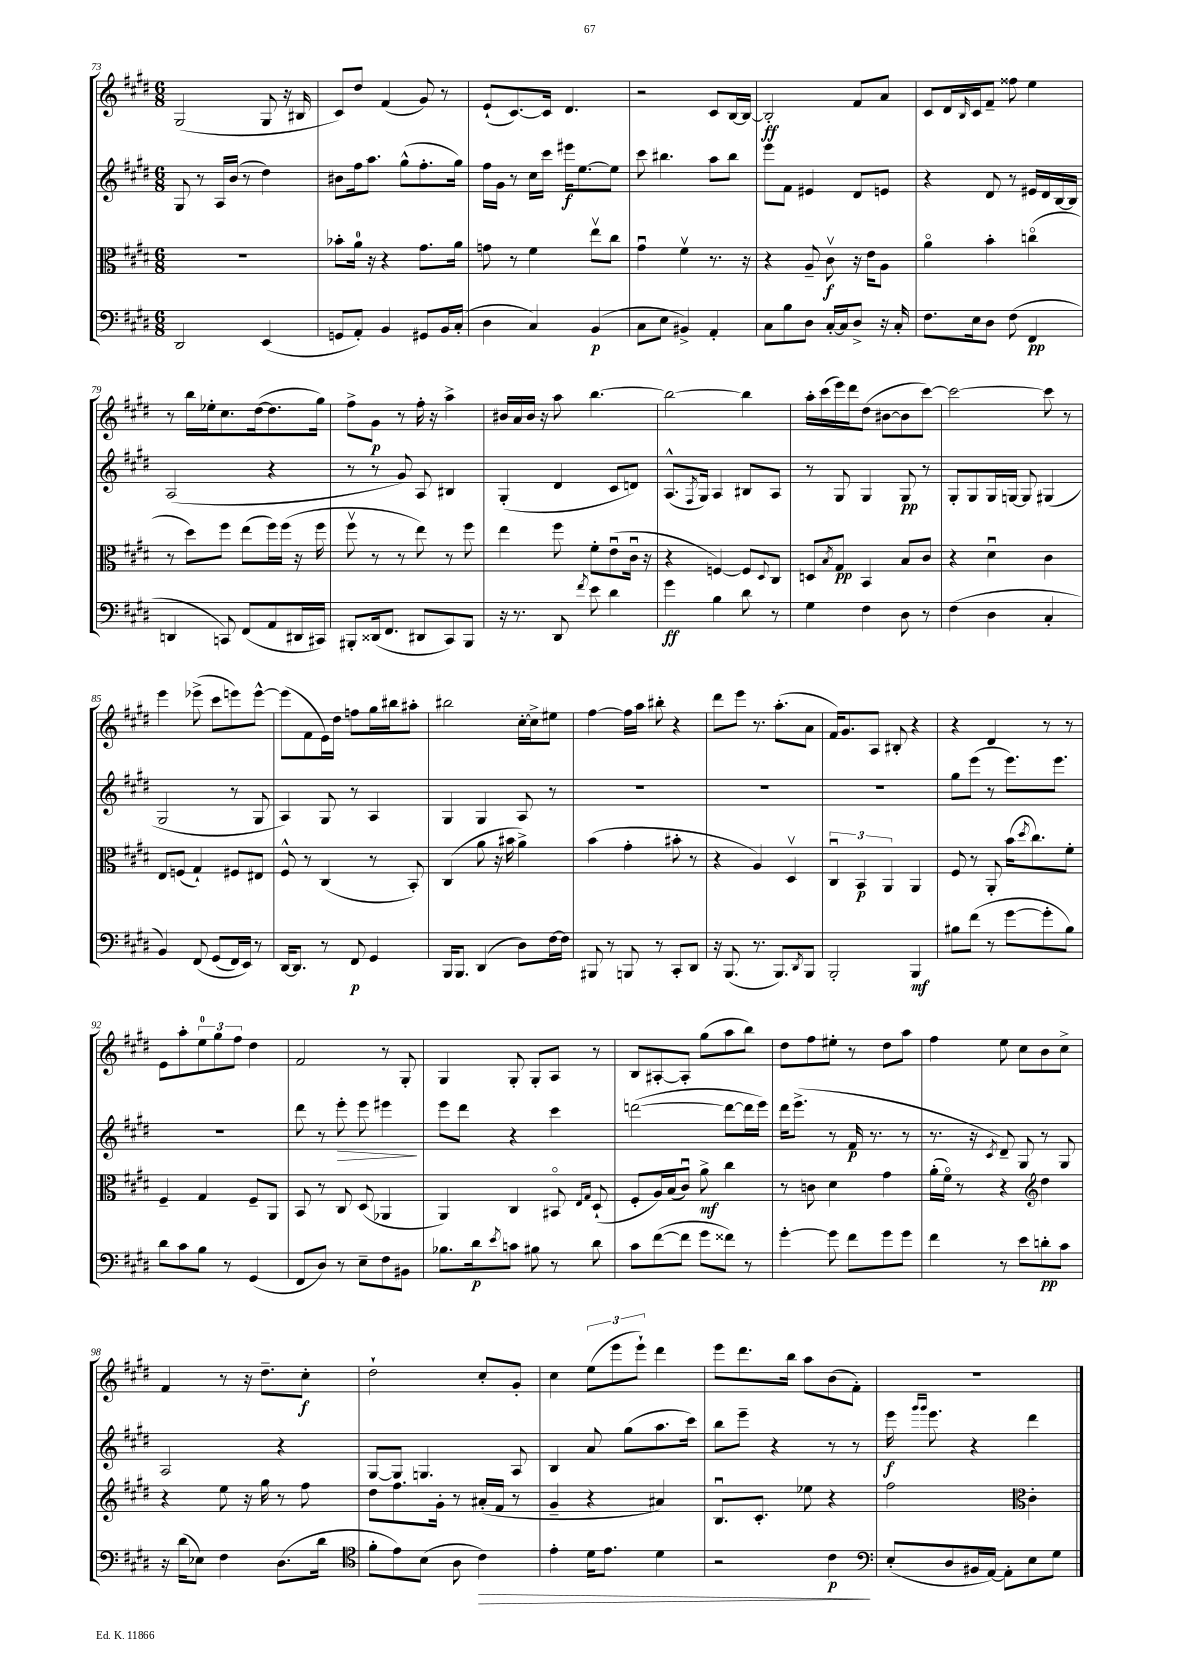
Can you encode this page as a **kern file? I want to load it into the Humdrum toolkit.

**kern	**kern	**kern	**kern
*staff4	*staff3	*staff2	*staff1
*clefF4	*clefC3	*clefG2	*clefG2
*k[f#c#g#d#]	*k[f#c#g#d#]	*k[f#c#g#d#]	*k[f#c#g#d#]
*M6/8	*M6/8	*M6/8	*M6/8
2DD#	2.r	8G#	(2G#
.	.	8r	.
.	.	16A	.
.	.	(16b	.
.	.	8r	.
(4EE	.	4dd#)	8G#
.	.	.	16r
.	.	.	16B#
=	=	=	=
8GG	8b-'	8b#	8c#)
8AA')	16a	16ff#	8dd#
.	16r	8.aa	.
4BB	4r	.	(4f#
.	.	(8gg#^^	.
8GG#	8.g#	8.ff#'	8g#)
16BB	.	.	8r
(16C#'	16a	16gg#)	.
=	=	=	=
4D#	8g	16ff#	(8e`
.	.	16g#	.
.	8r	8r	[8.c#)
4C#)	4f#	16cc#	.
.	.	16ccc#	16c#]
.	.	16eee#	4.d#
.	.	[8.ee	.
(4BB	8eev	.	.
.	8cc#	8ee]	.
=	=	=	=
8C#	4g#u	8ccc#	2r
8E	.	4.bb#	.
4BB#^)	4f#v	.	.
4AA'	8.r	8aa	8c#
.	.	8bb#	[16B
.	16r	.	16B_
=	=	=	=
8C#	4r	8eee	2B']
8B	.	8f#	.
8D#	8A~	4e#	.
[16C#'	8c#v	.	.
16C#]	.	.	.
8D#^	16r	8d#	8f#
.	16e	.	.
16r	8A	8e	8a
16C#'	.	.	.
=	=	=	=
8.F#	4ao	4r	8c#
.	.	.	16d#
.	.	.	16qqB
16E	.	.	16c#
8D#	4b'	8d#	8f#~
(8F#	.	8r	8ff##
4FF#	(4cco	16e#	4ee
.	.	16d#	.
.	.	[16B	.
.	.	16B]	.
=	=	=	=
4DD	8r	(2A	8r
.	8dd#)	.	16bb
.	.	.	16ee-'
8CC)	8ff#	.	8.cc#
(8FF#	(8ee	.	.
.	.	.	([16dd#
8AA	16ff#)	4r	8.dd#]
.	(16ff#	.	.
16DD#	16r	.	.
16CC#)	16ff#	.	16gg#)
=	=	=	=
8BBB#'	8ff#v	8r	8ff#^
(16DD##	8r	8r	8g#
8.FF#	.	.	.
.	8r	8g#)	8r
8DD#	8ee)	8A	16ff#'
.	.	.	16r
8CC#)	8r	4B#	4aa^
8BBB#	8ff#	.	.
=	=	=	=
16r	4ee	(4G#'	16b#
8.r	.	.	16a
.	.	.	16b#
.	.	.	16r
8DD#	8ff#	4d#	8aa
8qf#	.	.	.
8e	8f#'	.	[4.bb
4d#	(8eu	8c#	.
.	16c#u	8d)	.
.	16r	.	.
=	=	=	=
4g#	4r	(8.A^^	2bb_
.	.	8qF#	.
.	.	16G#)	.
4B	[4F)	4A	.
8d#	8F]	8B#	4bb]
.	8qqD#	.	.
8r	8C#	8A	.
=	=	=	=
4G#	8D	8r	16aa'
.	.	.	(16ccc#
.	8qB	.	.
.	8G#	8G#	16eee)
.	.	.	16ddd#
4F#	4BB	4G#	(8dd#
.	.	.	[8b#
8D#	8B	8G#	8b#]
8r	8c#	8r	[8ccc#)
=	=	=	=
(4F#	4r	8G#'	2ccc#_
.	.	8G#	.
4D#	4d#u	16G#	.
.	.	[16G	.
.	.	8G]	.
4C#'	4c#	(4G#	8ccc#]
.	.	.	8r
=	=	=	=
4BB)	8E	2G#	4eee
.	(8F	.	.
&(8FF#	4G#`)	.	(8eee-^
(8GG#	.	.	8ccc#
16FF#)	8F#	8r	8eee)
16EE&)	.	.	.
8r	8E#	8G#	[8eee^^
=	=	=	=
[16DD#	8F#^^	4A)	(8eee]
8.DD#]	.	.	.
.	8r	.	8f#
8r	(4C#	8G#	16e)
.	.	.	16dd#
8FF#	.	8r	8ff
4GG#	8r	4A	16gg#
.	.	.	16bb#
.	8BB')	.	8aa#'
=	=	=	=
16BBB	(4C#	4G#	2bb#
8.BBB	.	.	.
(4DD#	8a	4G#	.
.	16r	.	.
.	16b#	.	.
8D#)	4a^)	8A	[16cc#'
.	.	.	16cc#^]
[16F#	.	8r	8ee#
16F#]	.	.	.
=	=	=	=
8BBB#	(4b	2.r	[4ff#
8r	.	.	.
8BBB	4g#'	.	16ff#]
.	.	.	16aa
8r	.	.	8bb#'
8CC#'	8b#'	.	4r
8DD#	8r	.	.
=	=	=	=
16r	4r	2.r	8ddd#
(8.BBB	.	.	.
.	.	.	8eee
8.r	4A)	.	8.r
8.BBB)	.	.	(8.aa'
.	4D#v	.	.
8qDD#	.	.	.
8BBB	.	.	8a
=	=	=	=
2BBB'	6C#u	2.r	16f#)
.	.	.	8.g#
.	6BB	.	.
.	.	.	8A
.	6AA	.	.
.	.	.	8B#'
4BBB	4AA	.	4r
=	=	=	=
8B#	8F#	8gg#	4r
(8f#	8r	(8eee	.
8r	8AA'	8r	4d#
[8g#	(16b	8.eee)	.
.	8qdd#	.	.
.	8.cc#)	.	.
8g#']	.	.	8r
.	.	8.eee	.
8B#)	8f#'	.	8r
=	=	=	=
8d#	4F#~	2.r	8e
8c#	.	.	8aa'
8B	4G#	.	12ee
.	.	.	12gg#
8r	.	.	.
.	.	.	12ff#
(4GG#	8F#~	.	4dd#
.	8AA	.	.
=	=	=	=
8FF#	8BB	8ddd#	2f#
8D#)	8r	8r	.
8r	8C#	8eee'	.
8E~	(8D#	8eee	.
8F#	4AA-	4eee#	8r
8BB#	.	.	8G#'
=	=	=	=
8.B-	4AA)	8eee	4G#
.	.	8ddd#	.
16d#	.	.	.
8qe	.	.	.
8c	4C#	4r	8G#'
8B#	.	.	8G#'
8r	8BB#o	4ccc#	8A
.	16qqE	.	.
.	16qqG#	.	.
8d#	(8D#`	.	8r
=	=	=	=
8c#	8F#'	([2ddd	8B
([8f#	16A)	.	[8A#'
.	(16B	.	.
8f#]	8c#u)	.	8A#']
8g#	8a^	.	(8gg#
8f##)	4cc#	8ddd_	8aa
8r	.	16ddd]	8bb)
.	.	16eee)	.
=	=	=	=
[4g#'	8r	16ddd#	8dd#
.	.	(8.eee^	.
.	8c	.	8ff#
8g#]	4d#	8r	8ee#'
8f#	.	16f#	8r
.	.	8.r	.
8g#	4g#	.	8dd#
8g#	.	8r	8aa
=	=	=	=
4f#	(16a'	8.r	4ff#
.	16f#o)	.	.
.	8r	.	.
.	.	16r	.
.	.	8qc#	.
8r	4r	8d#~)	8ee
8e	.	8G#	8cc#
*	*clefG2	*	*
8d'	4dd#	8r	8b
8c#	.	8G#	8cc#^
=	=	=	=
16r	4r	2A	4f#
(16d#	.	.	.
8E-)	.	.	.
4F#	8ee	.	8r
.	16r	.	16r
.	16gg#	.	8.dd#~
(8.D#	8r	4r	.
.	8ff#	.	8cc#'
16d#	.	.	.
=	=	=	=
*clefC4	*	*	*
8f#'	8dd#	[8G#	2dd#`
8e)	8.ff#	8G#]	.
(8B	.	4.G	.
.	16g#'	.	.
8A	8r	.	.
4c#)	(16a#'	.	8cc#'
.	16f#	.	.
.	8r	8A	8g#'
=	=	=	=
4e'	4g#~	4B	4cc#
16d#	4r	8a	(12ee
8.e	.	.	.
.	.	.	12eee
.	.	(8gg#	.
.	.	.	12eee`)
4d#	4a#)	8.aa	4ddd#
.	.	16ccc#)	.
=	=	=	=
2r	8.Bu	8bb	8eee
.	.	8eee~	8.ddd#
.	8.c#'	.	.
.	.	4r	.
.	.	.	16bb
.	8ee-	.	8aa
4c#	4r	8r	(8b
.	.	8r	8f#')
=	=	=	=
*clefF4	*	*	*
(8E'	2ff#	16eee	2.r
.	.	16qqggg#	.
.	.	16qqggg#	.
.	.	8.eee	.
8D#	.	.	.
16BB#	.	4r	.
[16AA)	.	.	.
8AA']	.	.	.
*	*clefC3	*	*
8E	4c#'	4ddd#	.
8G#	.	.	.
==	==	==	==
*-	*-	*-	*-
